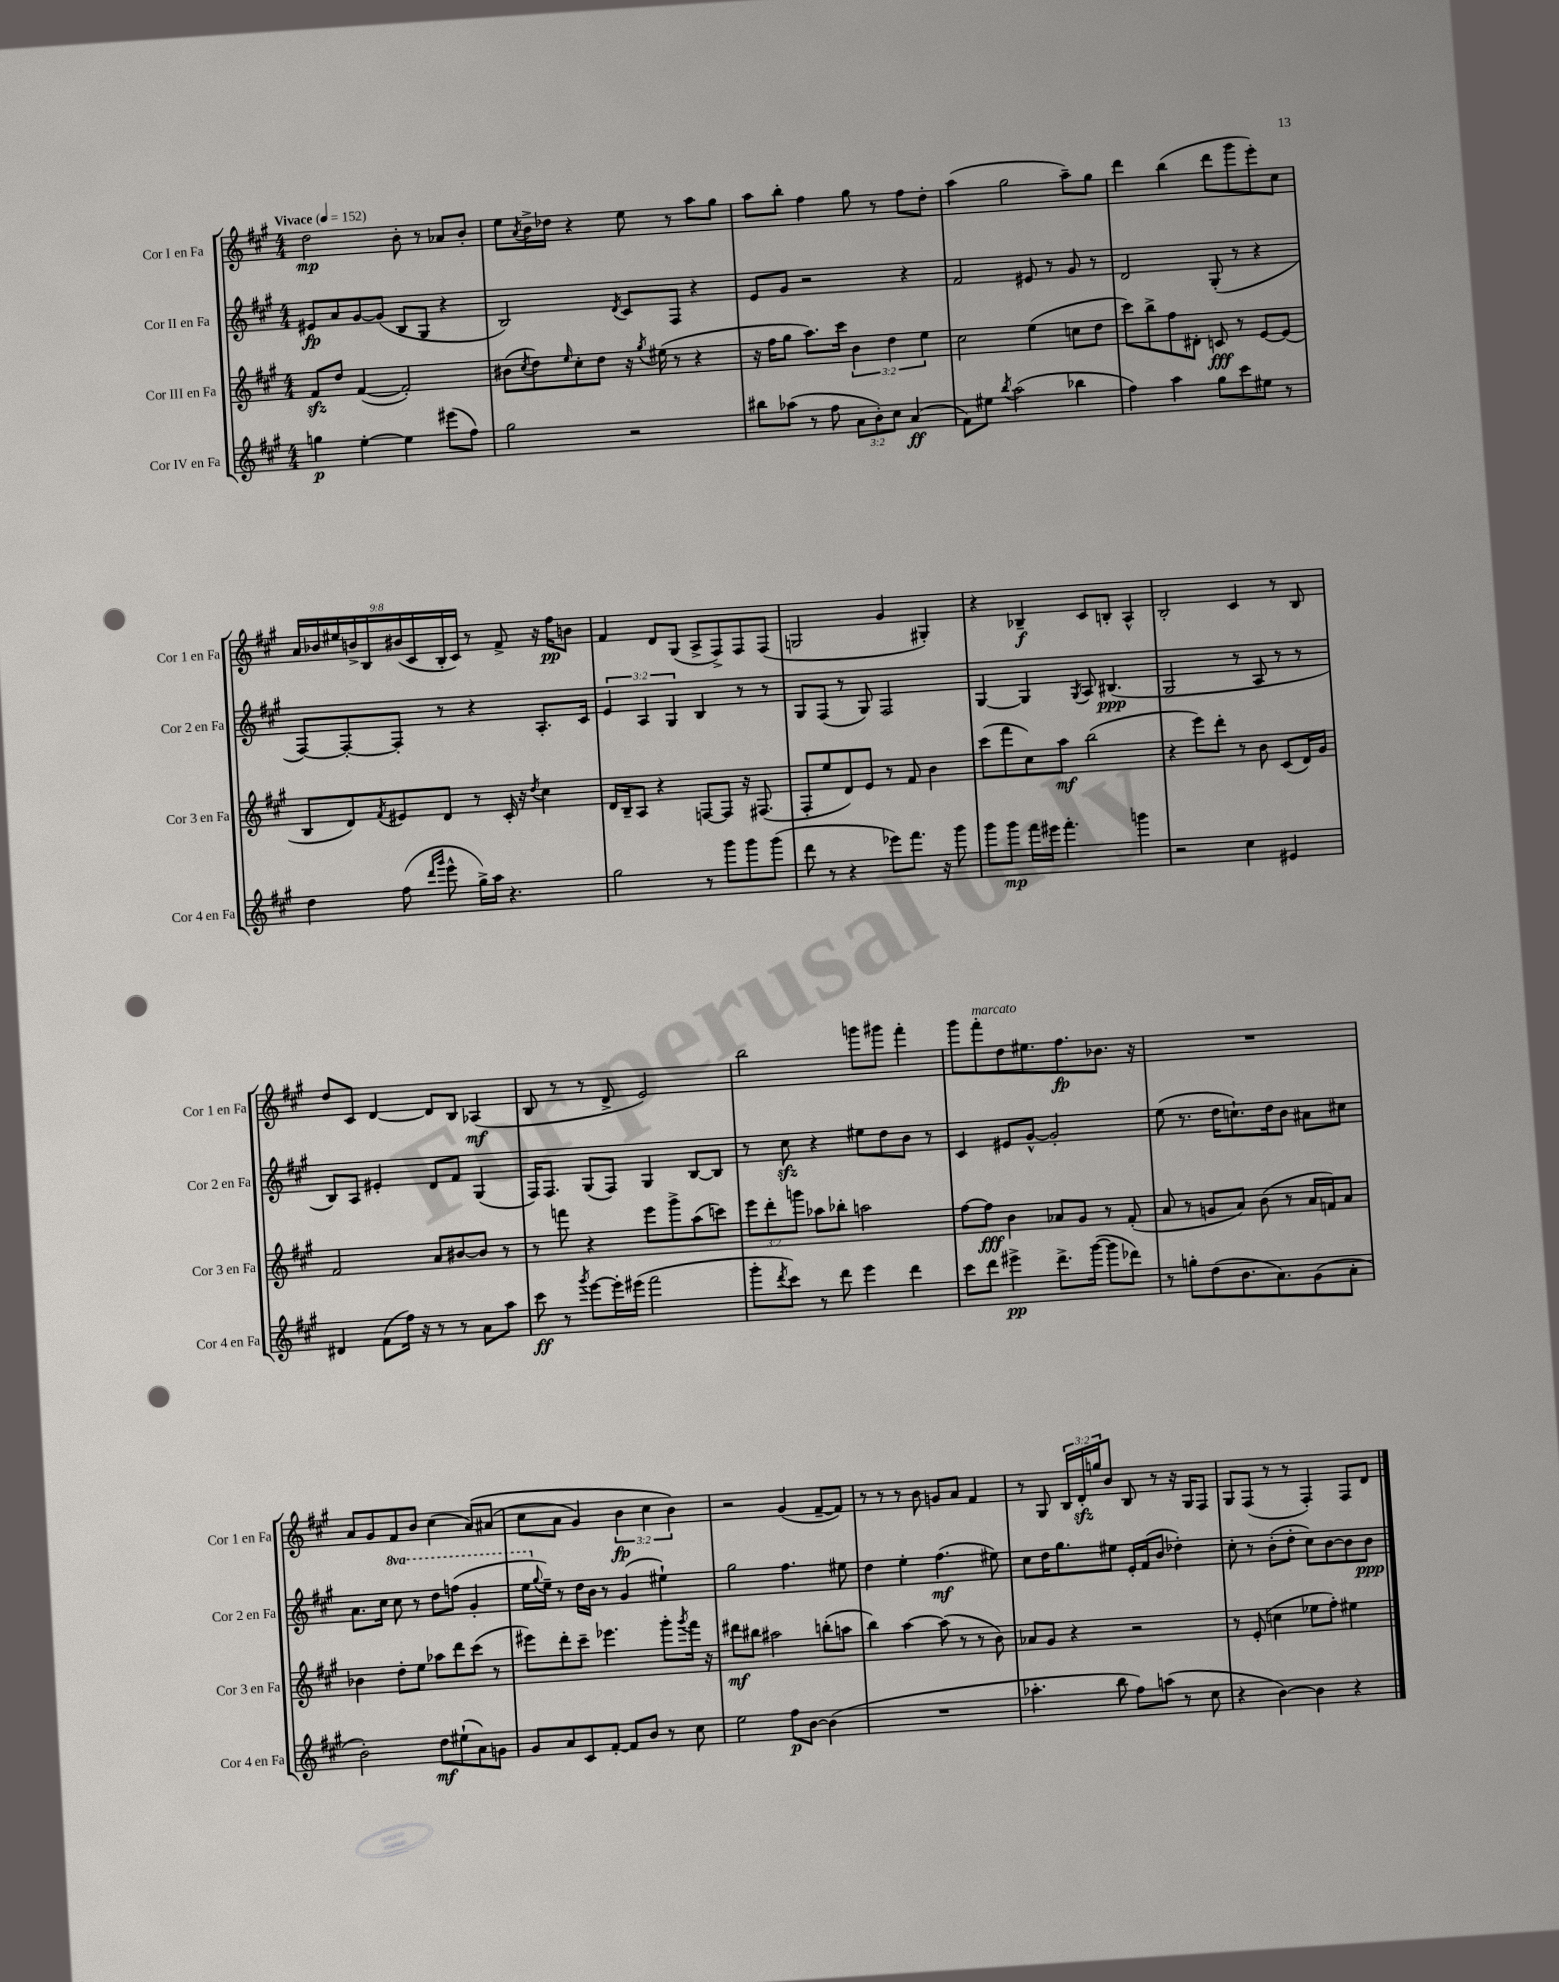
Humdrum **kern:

**kern	**dynam	**kern	**dynam	**kern	**dynam	**kern	**dynam
*part4	*part4	*part3	*part3	*part2	*part2	*part1	*part1
*staff4	*staff4	*staff3	*staff3	*staff2	*staff2	*staff1	*staff1
*I"Cor IV en Fa	*	*I"Cor III en Fa	*	*I"Cor II en Fa	*	*I"Cor I en Fa	*
*I'Cor 4 en Fa	*	*I'Cor 3 en Fa	*	*I'Cor 2 en Fa	*	*I'Cor 1 en Fa	*
*clefG2	*	*clefG2	*	*clefG2	*	*clefG2	*
*k[f#c#g#]	*	*k[f#c#g#]	*	*k[f#c#g#]	*	*k[f#c#g#]	*
*M4/4	*	*M4/4	*	*M4/4	*	*M4/4	*
*MM152	*	*MM152	*	*MM152	*	*MM152	*
=1	=1	=1	=1	=1	=1	=1	=1
!	!	!	!	!	!	!LO:TX:a:B:t=Vivace	!
4ggn\	p	8f#zz/L	.	8e#X/L	fp	2dd\	mp
.	.	8dd/J	.	8a/	.	.	.
[4ee'\	.	([4f#/	.	[8g#/	.	.	.
.	.	.	.	(8g#/J]	.	.	.
4ee\]	.	2f#'/])	.	8B/L	.	8b'\	.
.	.	.	.	8G#/J	.	8r	.
(8eee#X\L	.	.	.	4r	.	8a-X/L	.
8ff#\J)	.	.	.	.	.	8b'/J	.
=2	=2	=2	=2	=2	=2	=2	=2
2gg#\	.	(8b#X\L	.	2B/)	.	8ee\L	.
.	.	8qcc#/	.	.	.	8qa/	.
.	.	8dd\)	.	.	.	16b^\L	.
.	.	.	.	.	.	16dd-X\JJ	.
.	.	16qqee/	.	.	.	.	.
.	.	8cc#'\	.	.	.	4r	.
.	.	8dd\J	.	.	.	.	.
.	.	.	.	8qd/	.	.	.
2r	.	16r	.	8c#/L	.	8ee\	.
.	.	8qgg#/	.	.	.	.	.
.	.	(16ee#X\	.	.	.	.	.
.	.	8r	.	8F#/J	.	8r	.
.	.	4r	.	4r	.	8aa\L	.
.	.	.	.	.	.	8gg#\J	.
=3	=3	=3	=3	=3	=3	=3	=3
8bb#X\L	.	16r	.	8e/L	.	8aa\L	.
.	.	16ff#\KL	.	.	.	.	.
(8aa-X\J	.	8gg#\J	.	8g#/J	.	8bb'\J	.
8r	.	8.aa\L)	.	2r	.	4ff#\	.
8ff#\	.	.	.	.	.	.	.
.	.	16ccc#\Jk	.	.	.	.	.
12a\L	.	6b\	.	.	.	8gg#\	.
12b'\)	.	.	.	.	.	.	.
.	.	.	.	.	.	8r	.
12cc#\J	.	6dd\	.	.	.	.	.
(4a/	ff	.	.	4r	.	8ff#\L	.
.	.	6ee\	.	.	.	.	.
.	.	.	.	.	.	8dd'\J	.
=4	=4	=4	=4	=4	=4	=4	=4
8f#\L)	.	2cc#\	.	2f#/	.	(4aa\	.
8ee#X\J	.	.	.	.	.	.	.
8qbb/	.	.	.	.	.	.	.
(2aa\	.	.	.	.	.	2gg#\	.
.	.	(4ee\	.	8e#X/	.	.	.
.	.	.	.	8r	.	.	.
4bb-X\	.	8ccn\L	.	8g#/	.	8aa~\L)	.
.	.	8dd\J	.	8r	.	8gg#\J	.
=5	=5	=5	=5	=5	=5	=5	=5
4ff#\)	.	8ccc#\L)	.	2d/	.	4ddd\	.
.	.	8bb^\	.	.	.	.	.
4aa\	.	8ff#\	.	.	.	(4bb\	.
.	.	8d#X'\J	.	.	.	.	.
8gg#\L	.	8cn/	fff	(8G#'/	.	8ddd\L	.
8ccc#\	.	8r	.	8r	.	8ggg#\	.
8ee#X\J	.	[8e/L	.	4r	.	8eee'\)	.
8r	.	(8e/J]	.	.	.	8cc#\J	.
!!LO:LB:g=z
=6	=6	=6	=6	=6	=6	=6	=6
4dd\	.	8B/L	.	[8F#/L)	.	18a/LL	.
.	.	.	.	.	.	18b-X/	.
.	.	.	.	.	.	18ee#X/	.
.	.	8d/)	.	8F#'/_	.	.	.
.	.	.	.	.	.	18bn^/	.
.	.	.	.	.	.	18B/	.
.	.	8qf#/	.	.	.	.	.
(8ff#\	.	8e#X/	.	8F#'/J]	.	.	.
.	.	.	.	.	.	(18b#X/	.
.	.	.	.	.	.	18c#/	.
16qqddd/LL	.	.	.	.	.	.	.
16qqggg#/JJ	.	.	.	.	.	.	.
8eee^^\	.	8d/J	.	8r	.	.	.
.	.	.	.	.	.	18B'/	.
.	.	.	.	.	.	18c#/JJ)	.
16gg#^\LL)	.	8r	.	4r	.	8r	.
16aa\JJ	.	.	.	.	.	.	.
4.r	.	16c#'/	.	.	.	8f#^/	.
.	.	16r	.	.	.	.	.
.	.	8qdd/	.	.	.	.	.
.	.	4cc#\	.	8.A'/L	.	16r	.
.	.	.	.	.	.	16ff#\KL	pp
.	.	.	.	.	.	8bn\J	.
.	.	.	.	16c#/Jk	.	.	.
=7	=7	=7	=7	=7	=7	=7	=7
2gg#\	.	16d/LL	.	6e/	.	4f#/	.
.	.	16B~/J	.	.	.	.	.
.	.	8A/J	.	.	.	.	.
.	.	.	.	6A/	.	.	.
.	.	4r	.	.	.	8d/L	.
.	.	.	.	6G#/	.	.	.
.	.	.	.	.	.	(8G#/J	.
8r	.	[8Fn/L	.	4B/	.	8A^/L	.
8ggg#\L	.	8F/J]	.	.	.	8F#^/)	.
8ggg#\	.	16r	.	8r	.	8F#/	.
.	.	(8.F#X/	.	.	.	.	.
(8ggg#\J	.	.	.	8r	.	(8F#/J	.
=8	=8	=8	=8	=8	=8	=8	=8
8ddd\	.	8F#'/L	.	8G#/L	.	2Gn/	.
8r	.	8ee/	.	(8F#/J	.	.	.
4r	.	8d/)	.	8r	.	.	.
.	.	8e/J	.	8G#/)	.	.	.
8eee-X\L)	.	8r	.	2F#/	.	4g#/	.
8.fff#\J	.	8f#/	.	.	.	.	.
.	.	4b\	.	.	.	4G#X'/)	.
16r	.	.	.	.	.	.	.
8ggg#\	.	.	.	.	.	.	.
=9	=9	=9	=9	=9	=9	=9	=9
8ggg#\L	.	(8ccc#\L	.	[4G#/	.	4r	.
8ggg#\J	mp	8fff#\	.	.	.	.	.
16fff#\LL	.	8cc#\)	.	4G#/]	.	4B-X~/	f
16eee#X\JJ	.	.	.	.	.	.	.
4.fff#'\	.	8aa\J	mf	.	.	.	.
.	.	.	.	8qG#/	.	.	.
.	.	(2bb\	.	8A/	.	8c#/L	.
.	.	.	.	(4.B#X/	ppp	8Bn'/J	.
4gggn\	.	.	.	.	.	4A^^/	.
=10	=10	=10	=10	=10	=10	=10	=10
2r	.	4r	.	2G#/	.	2B'/	.
.	.	8eee\L)	.	.	.	.	.
.	.	8ddd'\J	.	.	.	.	.
4cc#\	.	8r	.	8r	.	4c#/	.
.	.	8b\	.	8A/	.	.	.
4e#X/	.	(8c#/L	.	8r	.	8r	.
.	.	16d/L)	.	8r	.	8B/	.
.	.	16g#/JJ	.	.	.	.	.
!!LO:LB:g=z
=11	=11	=11	=11	=11	=11	=11	=11
4d#X/	.	2f#/	.	8B/L)	.	8dd/L	.
.	.	.	.	8A/J	.	8c#/J	.
(8f#\L	.	.	.	4e#X'/	.	[4d/	.
16ff#\Jk)	.	.	.	.	.	.	.
16r	.	.	.	.	.	.	.
8r	.	8a/L	.	8d/L	.	8d/L]	.
8r	.	[8b#X/	.	8f#/J	.	8B/J	.
8a\L	.	8b#/J]	.	(4G#/	.	(4A-X/	mf
8aa\J	.	8r	.	.	.	.	.
=12	=12	=12	=12	=12	=12	=12	=12
8ccc#\	ff	8r	.	16F#/KL)	.	8B/	.
.	.	.	.	8.F#/J	.	.	.
8r	.	8fffn\	.	.	.	8r	.
8qggg#/	.	.	.	.	.	.	.
[8eee\L	.	4r	.	(8G#/L	.	8r	.
16eee'\L]	.	.	.	8F#/J)	.	8d^/	.
(16eee#X\JJ	.	.	.	.	.	.	.
2fff#\	.	8eee\L	.	4G#/	.	2e/)	.
.	.	8ggg#^\	.	.	.	.	.
.	.	(8aa\	.	[8B/L	.	.	.
.	.	8cccn\J)	.	8B/J]	.	.	.
=13	=13	=13	=13	=13	=13	=13	=13
8ggg#'\L	.	12eee\L	.	8r	.	2bb\	.
.	.	12ddd'\	.	.	.	.	.
8qddd/	.	.	.	.	.	.	.
8ccc#\J)	.	.	.	8cc#zz\	.	.	.
.	.	12gggn\J	.	.	.	.	.
8r	.	8aa-X\L	.	4r	.	.	.
8ddd\	.	8bb-X'\J	.	.	.	.	.
4eee\	.	2aan\	.	8ee#X\L	.	8gggn\L	.
.	.	.	.	8dd\	.	8ggg#X\J	.
4ddd\	.	.	.	8b\J	.	4fff#'\	.
.	.	.	.	8r	.	.	.
=14	=14	=14	=14	=14	=14	=14	=14
8ccc#\L	.	[8ff#\L	.	4c#/	.	8ggg#\L	.
!	!	!	!	!	!	!LO:TX:a:i:t=marcato	!
8ddd\J	.	8ff#\J]	fff	.	.	8fff#'\	.
4eee#X^\	pp	4b\	.	8e#X/L	.	8dd\	.
.	.	.	.	[8g#^^/J	.	8.ee#X\	.
8.ddd^\L	.	8a-X/L	.	2g#'/]	.	.	.
.	.	.	.	.	.	8.ff#\	fp
.	.	8g#/J	.	.	.	.	.
([16ggg#\Jk	.	.	.	.	.	.	.
8ggg#\L]	.	8r	.	.	.	8.b-X\J	.
8ddd-X\J)	.	(8f#'/	.	.	.	.	.
.	.	.	.	.	.	16r	.
=15	=15	=15	=15	=15	=15	=15	=15
8r	.	8a/	.	(8ee\	.	1r	.
8ggn'\L	.	8r	.	8.r	.	.	.
(8dd\	.	8gn/L	.	.	.	.	.
.	.	.	.	16dd\KL	.	.	.
8.b\	.	8a/J)	.	8.ccn`\)	.	.	.
.	.	(8b\	.	.	.	.	.
8.a\)	.	.	.	16dd\k	.	.	.
.	.	8r	.	8b\J	.	.	.
(8g#\	.	16a/LL	.	8a#X\L	.	.	.
.	.	16fn/J)	.	.	.	.	.
8a'\J	.	8a/J	.	8cc#X\J	.	.	.
!!LO:LB:g=z
=16	=16	=16	=16	=16	=16	=16	=16
2b'\)	.	4b-X\	.	8.a\L	.	8a/L	.
.	.	.	.	.	.	8g#/	.
.	.	.	.	16cc#\Jk	.	.	.
*	*	*	*	*8va	*	*	*
.	.	8dd'\L	.	8ccc#\	.	8f#/	.
.	.	8ee\J	.	8r	.	8b/J	.
8dd\L	mf	8aa-X\L	.	8ddd\L	.	(4cc#\	.
(8ee#X`\	.	8ddd\	.	(8fffn\J	.	.	.
8a\)	.	(8ccc#\J	.	4gg#'/	.	(8a/L)	.
8gn\J	.	8r	.	.	.	(8a#X/J	.
=17	=17	=17	=17	=17	=17	=17	=17
8g#/L	.	8eee#X\L)	.	16eee\LL	.	8cc#\L	.
*	*	*	*	*X8va	*	*	*
.	.	.	.	8qqgg#/	.	.	.
.	.	.	.	16ee~\JJ)	.	.	.
8a/	.	8ddd'\	.	8r	.	8a\J	.
8c#/	.	8ccc#~\J	.	16dd\LL	.	4g#/)	.
.	.	.	.	16b\JJ	.	.	.
[8f#'/J	.	4.eee-X\	.	8r	.	.	.
8f#/L]	.	.	.	(4g#/	.	6b\	fp
8b/J	.	.	.	.	.	.	.
.	.	.	.	.	.	6cc#\	.
8r	.	8ggg#'\L	.	4ee#X`\)	.	.	.
.	.	.	.	.	.	6b\)	.
.	.	8qggg#/	.	.	.	.	.
8cc#\	.	16fff#\Jk	.	.	.	.	.
.	.	16r	.	.	.	.	.
=18	=18	=18	=18	=18	=18	=18	=18
2ee\	.	8ddd#X\L	mf	2gg#\	.	2r	.
.	.	8bb#X\J	.	.	.	.	.
.	.	2aa#X\	.	.	.	.	.
8ff#\L	p	.	.	4.ff#\	.	(4g#/	.
[8b\J	.	.	.	.	.	.	.
(4b\]	.	(8bbn'\L	.	.	.	[8f#~/L	.
.	.	8aan\J	.	8ee#X\	.	8f#/J])	.
=19	=19	=19	=19	=19	=19	=19	=19
1r	.	4bb\)	.	4dd\	.	8r	.
.	.	.	.	.	.	8r	.
.	.	[4aa\	.	4ee'\	.	8r	.
.	.	.	.	.	.	8b\	.
.	.	(8aa\]	.	(4.ff#\	mf	8gn/L	.
.	.	8r	.	.	.	8a/J	.
.	.	8r	.	.	.	4f#/	.
.	.	8b\)	.	8ee#X\)	.	.	.
=20	=20	=20	=20	=20	=20	=20	=20
4.aa-X'\	.	8a-X/L	.	8cc#\L	.	8r	.
.	.	8g#/J	.	16dd\K	.	8G#/	.
.	.	.	.	8.gg#\	.	.	.
.	.	4r	.	.	.	24B/LL	.
.	.	.	.	.	.	24dzz'/	.
.	.	.	.	.	.	24ggn/J	.
8bb\	.	.	.	8ee#X\J	.	8b/J	.
8ff#\L)	.	2r	.	16e'/LL	.	8B/	.
.	.	.	.	(16f#/J	.	.	.
(8aan\J	.	.	.	8b/J	.	8r	.
8r	.	.	.	4dd-X'\)	.	16r	.
.	.	.	.	.	.	16G#/KL	.
8cc#\	.	.	.	.	.	8F#/J	.
=21	=21	=21	=21	=21	=21	=21	=21
4r	.	8r	.	8cc#'\	.	8G#/L	.
.	.	(8e'/	.	8r	.	(8F#/J	.
[4b\)	.	4ccn\	.	(8b'\L	.	8r	.
.	.	.	.	8dd'\J	.	8r	.
4b\]	.	8ee-X\L	.	8cc#\L)	.	4F#'/)	.
.	.	8ff#'\J)	.	[8b\	.	.	.
4r	.	4ee#X\	.	8b\]	.	8F#/L	.
.	.	.	.	8b\J	ppp	8d/J	.
==	==	==	==	==	==	==	==
*-	*-	*-	*-	*-	*-	*-	*-
